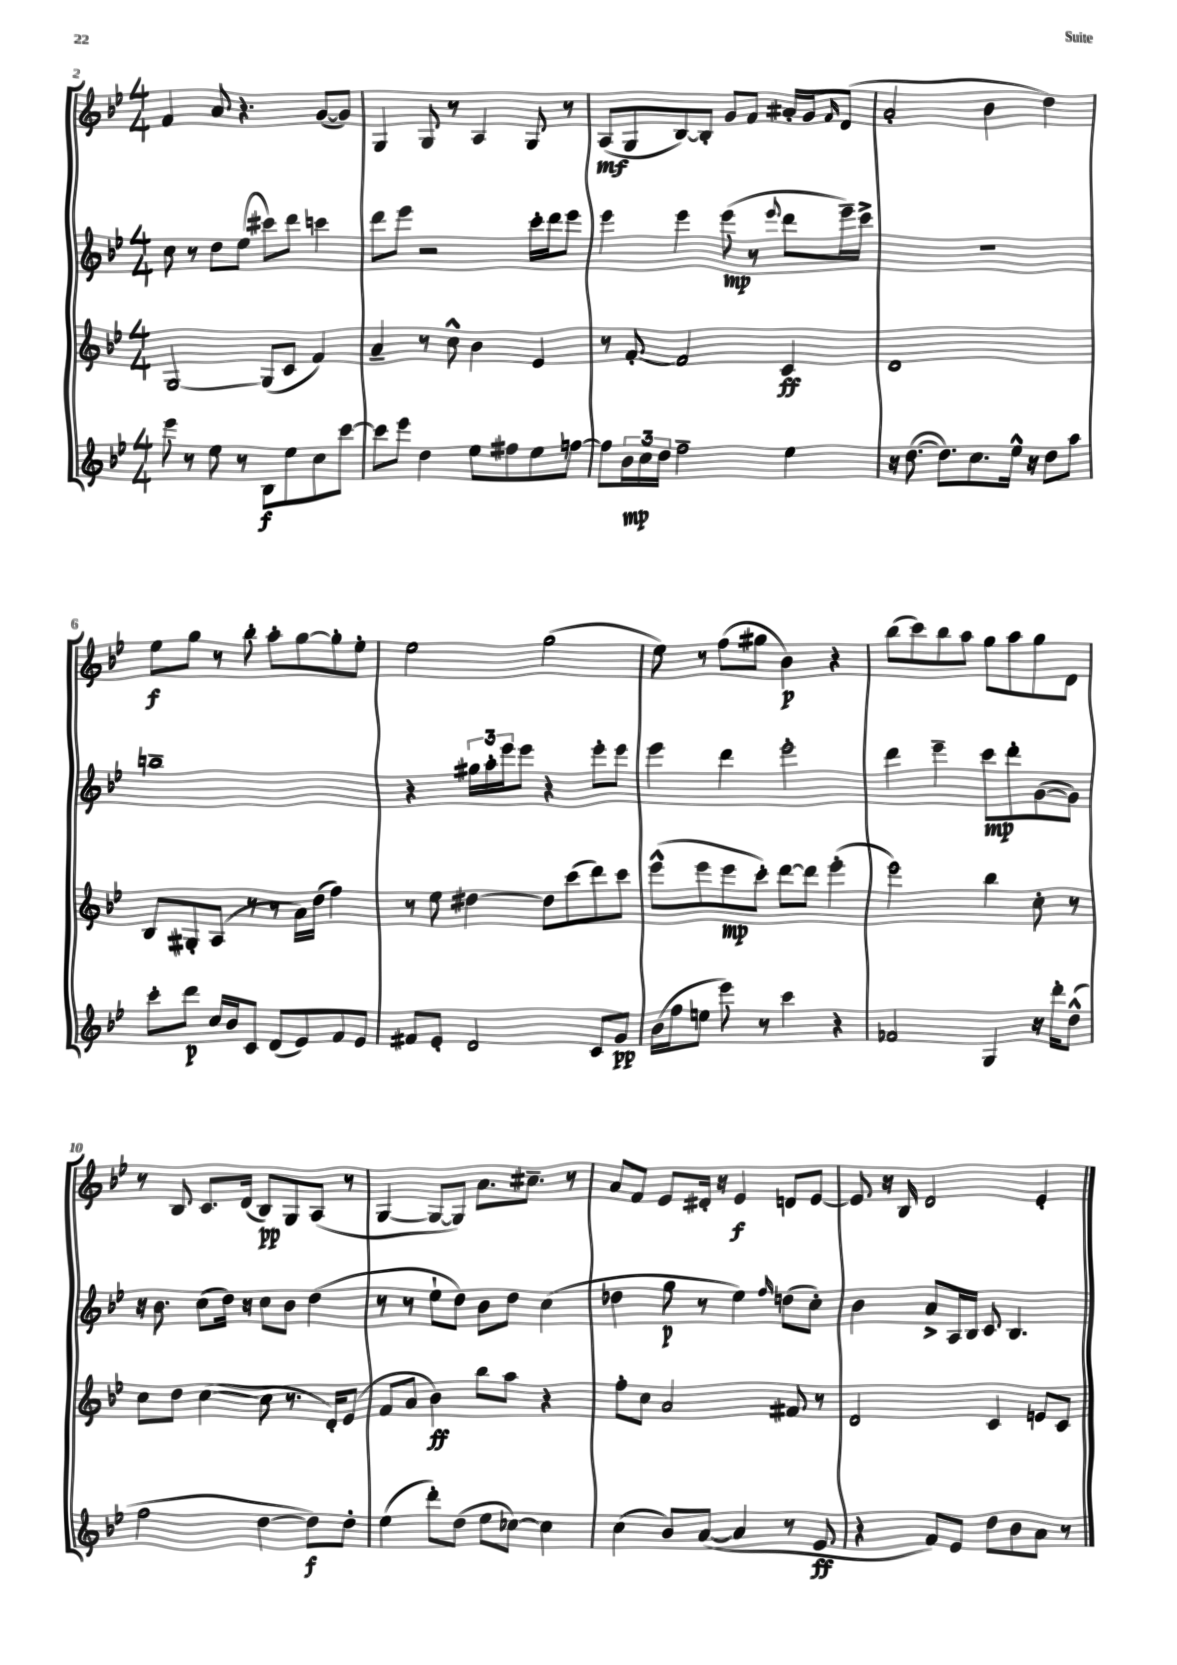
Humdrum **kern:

**kern	**kern	**kern	**kern
*staff4	*staff3	*staff2	*staff1
*clefG2	*clefG2	*clefG2	*clefG2
*k[b-e-]	*k[b-e-]	*k[b-e-]	*k[b-e-]
*M4/4	*M4/4	*M4/4	*M4/4
8eee-	[2G	8cc	4f
8r	.	8r	.
8ee-	.	8dd	8a
8r	.	(8ee-	4.r
8B-	(8G]	8ccc#)	.
8ee-	8c	8ddd	.
8cc	4f)	4ccc	([8g
[8ccc	.	.	8g])
=	=	=	=
8ccc]	4a~	8ddd	4G
8eee-	.	8eee-	.
4dd	8r	2r	8G
.	8cc^^	.	8r
8ee-	4b-	.	4A
8ff#	.	.	.
8ee-	4e-	16ccc'	8G
.	.	16ddd	.
[8ff	.	8eee-	8r
=	=	=	=
8ff]	8r	4eee-	(8A
24b-	[8f'	.	8G
24cc	.	.	.
24dd	.	.	.
2ff~	2f]	4eee-	[8B-)
.	.	.	8B-']
.	.	(8eee-	8g
.	.	8r	8f
.	.	8qqeee-	.
4ee-	4c	8ddd	16a#'
.	.	.	16g
.	.	.	16qqf
.	.	16eee-~)	(8d
.	.	16ccc^	.
=	=	=	=
16r	1d	1r	2a'
([8.dd	.	.	.
8.dd])	.	.	.
8.cc	.	.	.
.	.	.	4b-
16ee-^^	.	.	.
16r	.	.	.
8dd	.	.	4dd)
8aa	.	.	.
=	=	=	=
8ccc'	8B-	1bb~	8ee-
8ddd	8G#'	.	8gg
16cc	(8A	.	8r
16b-	.	.	.
8c	8r	.	8bb-'
(8d	8r	.	8aa'
8e-)	16a)	.	[8gg
.	(16dd	.	.
8f	4ff)	.	8gg']
8e-	.	.	8ee-'
=	=	=	=
8f#	8r	4r	2ee-
8e-'	8ee-	.	.
2d	[4dd#	24gg#	.
.	.	24aa'	.
.	.	24eee-	.
.	.	8eee-	.
.	8dd#]	4r	(2gg
.	(8ccc	.	.
8c	8ddd)	8eee-'	.
8g	8ccc	8eee-	.
=	=	=	=
(16b-	(8eee-^^	4eee-	8ee-)
16ff	.	.	.
8ee	8eee-	.	8r
8eee-)	8eee-	4ddd	(8ff
8r	8ccc')	.	8gg#
4ccc	[8ddd	2eee-'	4b-)
.	8ddd]	.	.
4r	(4eee-'	.	4r
=	=	=	=
2f-	2eee-)	4ddd	(8bb-
.	.	.	8ccc)
.	.	4eee-~	8bb-
.	.	.	8aa
4G	4bb-	8ccc	8gg
.	.	8ddd'	8aa
16r	8cc'	([8g	8gg
16ddd'	.	.	.
(8dd^^	8r	8g])	8d
=	=	=	=
2ff	8cc	16r	8r
.	.	8.b-	.
.	8dd	.	8B-
.	([4cc	(8cc	8.c
.	.	16dd)	.
.	.	16r	(16d
[4dd	8cc]	8cc	8B-)
.	8.r	8b-	8G
8dd])	.	(4dd	(8A
.	16d')	.	.
8dd'	(8e-	.	8r
=	=	=	=
(4ee-	8f	8r	[4G
.	8a	8r	.
8ddd')	4b-)	8ee-`	8G_
(8dd	.	8dd)	8G])
8ee-	8bb-	8b-	8.a
[8cc-)	8aa	8dd	.
.	.	.	8.cc#~
4cc-]	4r	(4cc	.
.	.	.	8r
=	=	=	=
(4cc	8ff'	4dd-	8a
.	8cc	.	8f
8b-)	2a	8gg	8e-
([8a	.	8r	16d#'
.	.	.	16r
4a]	.	4ee-)	4e-
.	.	16qqff	.
8r	8f#	(8dd	8d
8e-	8r	8cc')	[8e-
=	=	=	=
4r	2d	4b-	8e-]
.	.	.	16r
.	.	.	16B-
8f)	.	8a^	2d
8e-	.	16A	.
.	.	16B-	.
8dd	4c	8c	.
8b-	.	4.B-	.
8a	8e	.	4e-'
8r	8c	.	.
==	==	==	==
*-	*-	*-	*-
